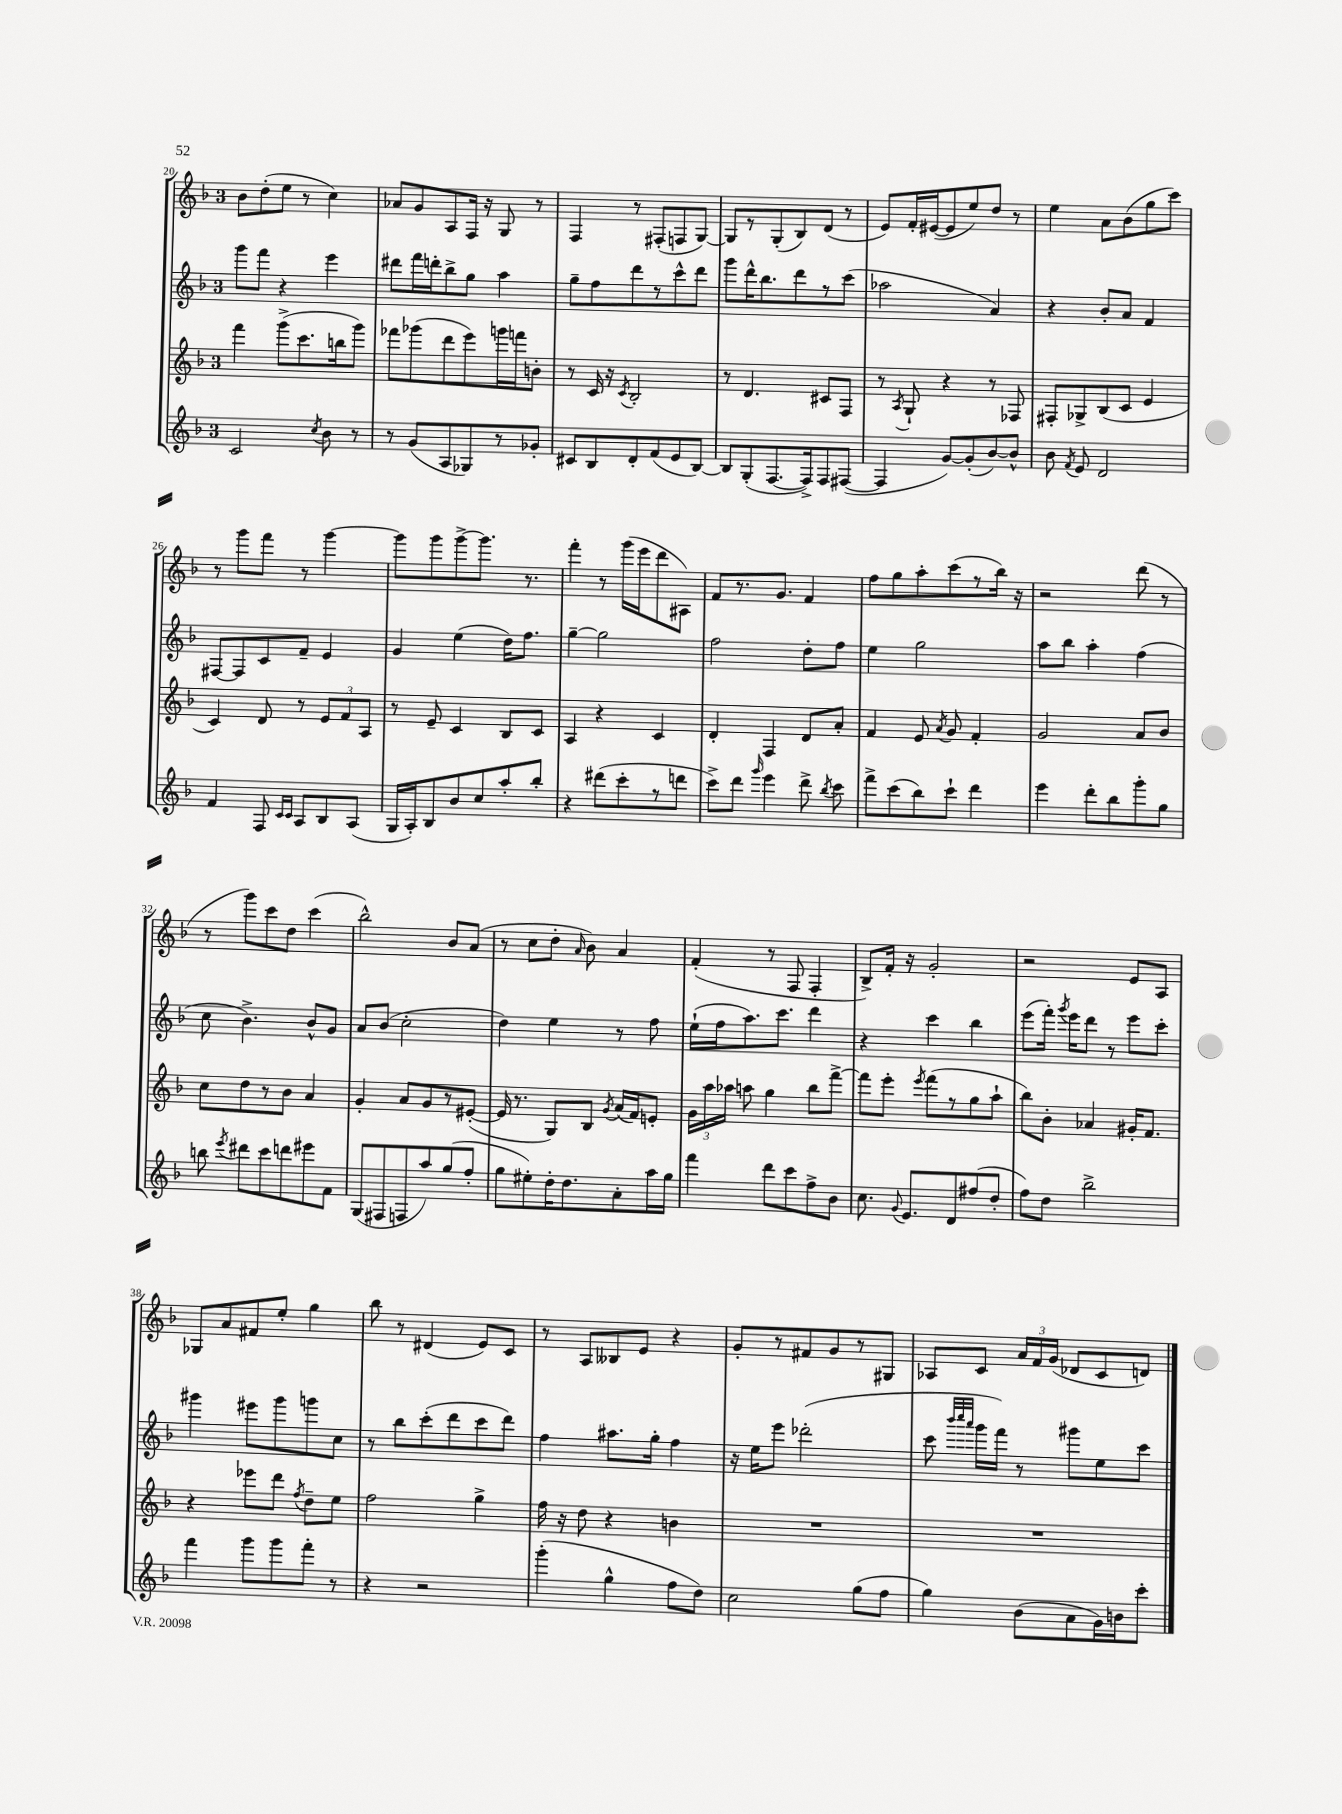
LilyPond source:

<<
\new StaffGroup <<
\new Staff = "s0" {
    \clef treble \key f \major \once \override Staff.TimeSignature.style = #'single-digit \time 3/4
    \autoBeamOff bes'8[ d''8-.( e''8] r8 c''4) |
    aes'8[ g'8 a8 f16] r16 g8 r8 |
    f4 r8 fis8[-.( f8 g8]~) |
    g8[ r8 g8-.( bes8) d'8]( r8 |
    e'8[) f'16-. eis'16~( eis'8 e''8) d''8] r8 |
    e''4 a'8[ bes'8( g''8 c'''8]) |
    r8 g'''8[ f'''8] r8 g'''4~ |
    g'''8[ g'''8 g'''8~-> g'''8.] r8. |
    f'''4-. r8 g'''16[( e'''16 d'''8 ais8]) |
    f'8[ r8. g'8.] f'4 |
    f''8[ g''8 a''8-. c'''8( r8 bes''16]) r16 |
    r2 d'''8( r8 |
    r8 g'''8[) c'''8 d''8] c'''4( |
    bes''2-^) bes'8[ a'8]( |
    r8 c''8[ d''8]-. \grace { a'16 } bes'8) a'4 |
    f'4-.( r8 f8 f4-. |
    bes8[->) f'16]-. r16 g'2-. |
    r2 e'8[ a8] |
    ges8[ a'8 fis'8 e''8]-. g''4 |
    bes''8 r8 dis'4( e'8[) c'8] |
    r8 a8[ beses8 e'8] r4 |
    g'8[-. r8 fis'8 g'8 r8 gis8] |
    aes8[ c'8] \tuplet 3/2 { a'16[ f'16 g'16]( } des'8[ c'8 d'8]) \bar "|." |
}
\new Staff = "s1" {
    \clef treble \key f \major \once \override Staff.TimeSignature.style = #'single-digit \time 3/4
    \autoBeamOff g'''8[ f'''8] r4 e'''4 |
    dis'''8[ f'''16 d'''16-. bes''8-> g''8] a''4 |
    g''8[-- f''8 d'''8 r8 c'''8-^ d'''8] |
    g'''8[ d'''16-^ bes''8. d'''8 r8 c'''8]( |
    aes''2 a'4) |
    r4 bes'8[-. a'8] f'4 |
    fis8[~ fis8 c'8 f'8]-- e'4 |
    g'4 e''4( d''16[) f''8.] |
    g''4~-- g''2 |
    f''2 d''8[-. f''8] |
    e''4 g''2 |
    a''8[ bes''8] a''4-. f''4( |
    c''8 bes'4.->) bes'8[-^ g'8] |
    a'8[ bes'8]( c''2-. |
    d''4) e''4 r8 f''8 |
    e''16[-!( f''16 a''8.) c'''8.] d'''4 |
    r4 c'''4 bes''4 |
    e'''8[( f'''16]-.) \acciaccatura { g'''8 } e'''16[ d'''8] r8 e'''8[ c'''8]-. |
    gis'''4 eis'''8[ gis'''8 g'''8 c''8] |
    r8 bes''8[ c'''8-.( d'''8 c'''8 d'''8]) |
    f''4 ais''8.[ g''16]-. f''4 |
    r16 e''16[ e'''8] des'''2-.( |
    c'''8 \grace { bes'''32[ c''''32 a'''32] } g'''16[ f'''16]) r8 gis'''8[ e''8 c'''8] \bar "|." |
}
\new Staff = "s2" {
    \clef treble \key f \major \once \override Staff.TimeSignature.style = #'single-digit \time 3/4
    \autoBeamOff f'''4 g'''8[->( c'''8. b''16 g'''8]) |
    fes'''8[ ges'''8( d'''8 e'''8) g'''16 f'''16 b'8]-. |
    r8 c'16 r16 \acciaccatura { c'8 } bes2-. |
    r8 d'4. cis'8[ f8] |
    r8 \acciaccatura { a8 } g8-! r4 r8 fes8 |
    fis8[-. ges8-> bes8( c'8] e'4 |
    c'4) d'8 r8 \tuplet 3/2 { e'8[ f'8 a8] } |
    r8 e'8-- c'4 bes8[ c'8] |
    a4 r4 c'4 |
    d'4-. f4 d'8[ a'8]-. |
    f'4 e'8 \acciaccatura { a'8 } g'8 f'4-. |
    g'2 a'8[ bes'8] |
    c''8[ d''8 r8 bes'8] a'4 |
    g'4-. a'8[ g'8 r8 eis'8]~-.( |
    eis'16 r8. g8[) bes8] \acciaccatura { g'8 } a'16[( f'16) e'8]-. |
    \tuplet 3/2 { g'16[ a''16 aes''16] } a''8 g''4 bes''8[ f'''8]~-> |
    f'''8[ e'''8]-. \acciaccatura { e'''8 } f'''8[( r8 g''8 a''8]-! |
    bes''8[) bes'8]-. aes'4 gis'16[-. f'8.] |
    r4 ees'''8[ d'''8] \acciaccatura { f''8 } d''8[-- e''8] |
    f''2 g''4-> |
    f''16 r16 d''8 r4 b'4 |
    R2. |
    R2. \bar "|." |
}
\new Staff = "s3" {
    \clef treble \key f \major \once \override Staff.TimeSignature.style = #'single-digit \time 3/4
    \autoBeamOff c'2 \acciaccatura { c''8 } bes'8 r8 |
    r8 g'8[( a8 ges8) r8 ges'8]-. |
    cis'8[ bes8 d'8-. f'8( e'8 bes8]~) |
    bes8[ g8-.( f8.~ f16->) f8 fis8]~( |
    fis4 g'8[~) g'8-.( bes'8~) bes'8]-^ |
    bes'8 \acciaccatura { f'8 } e'8 d'2 |
    f'4 f8 \grace { c'16[ c'16] } a8[ bes8 a8]( |
    g16[ a16-.) bes8 bes'8 c''8 a''8-. bes''8]-. |
    r4 dis'''8[( c'''8-. r8 d'''8] |
    c'''8[->) d'''8] \grace { g'''16 } e'''4 d'''8-> \acciaccatura { bes''8 } c'''8 |
    f'''8[-> c'''8( bes''8) c'''8]-! d'''4 |
    e'''4 d'''8[-. bes''8 g'''8-. g''8] |
    b''8 \acciaccatura { e'''8 } dis'''8[ c'''8 d'''8 eis'''8 f'8] |
    g8[( fis8 f8 a''8) g''8( f''8]-. |
    g''8[ eis''8-.) d''16-. d''8. a'8-. a''16 g''16] |
    f'''4 d'''8[ c'''8 f''8-> bes'8] |
    c''8. \appoggiatura { g'8 } e'8.[ d'8 fis''8( d''8]-. |
    f''8[) d''8] bes''2-> |
    f'''4 g'''8[ g'''8 f'''8]-. r8 |
    r4 r2 |
    g'''4-.( g''4-^ f''8[ d''8]) |
    c''2 g''8[( f''8] |
    g''4) bes'8[( a'8 g'16) b'16 c'''8]-. \bar "|." |
}
>>
>>
\layout { \context { \Score currentBarNumber = #20 } }
